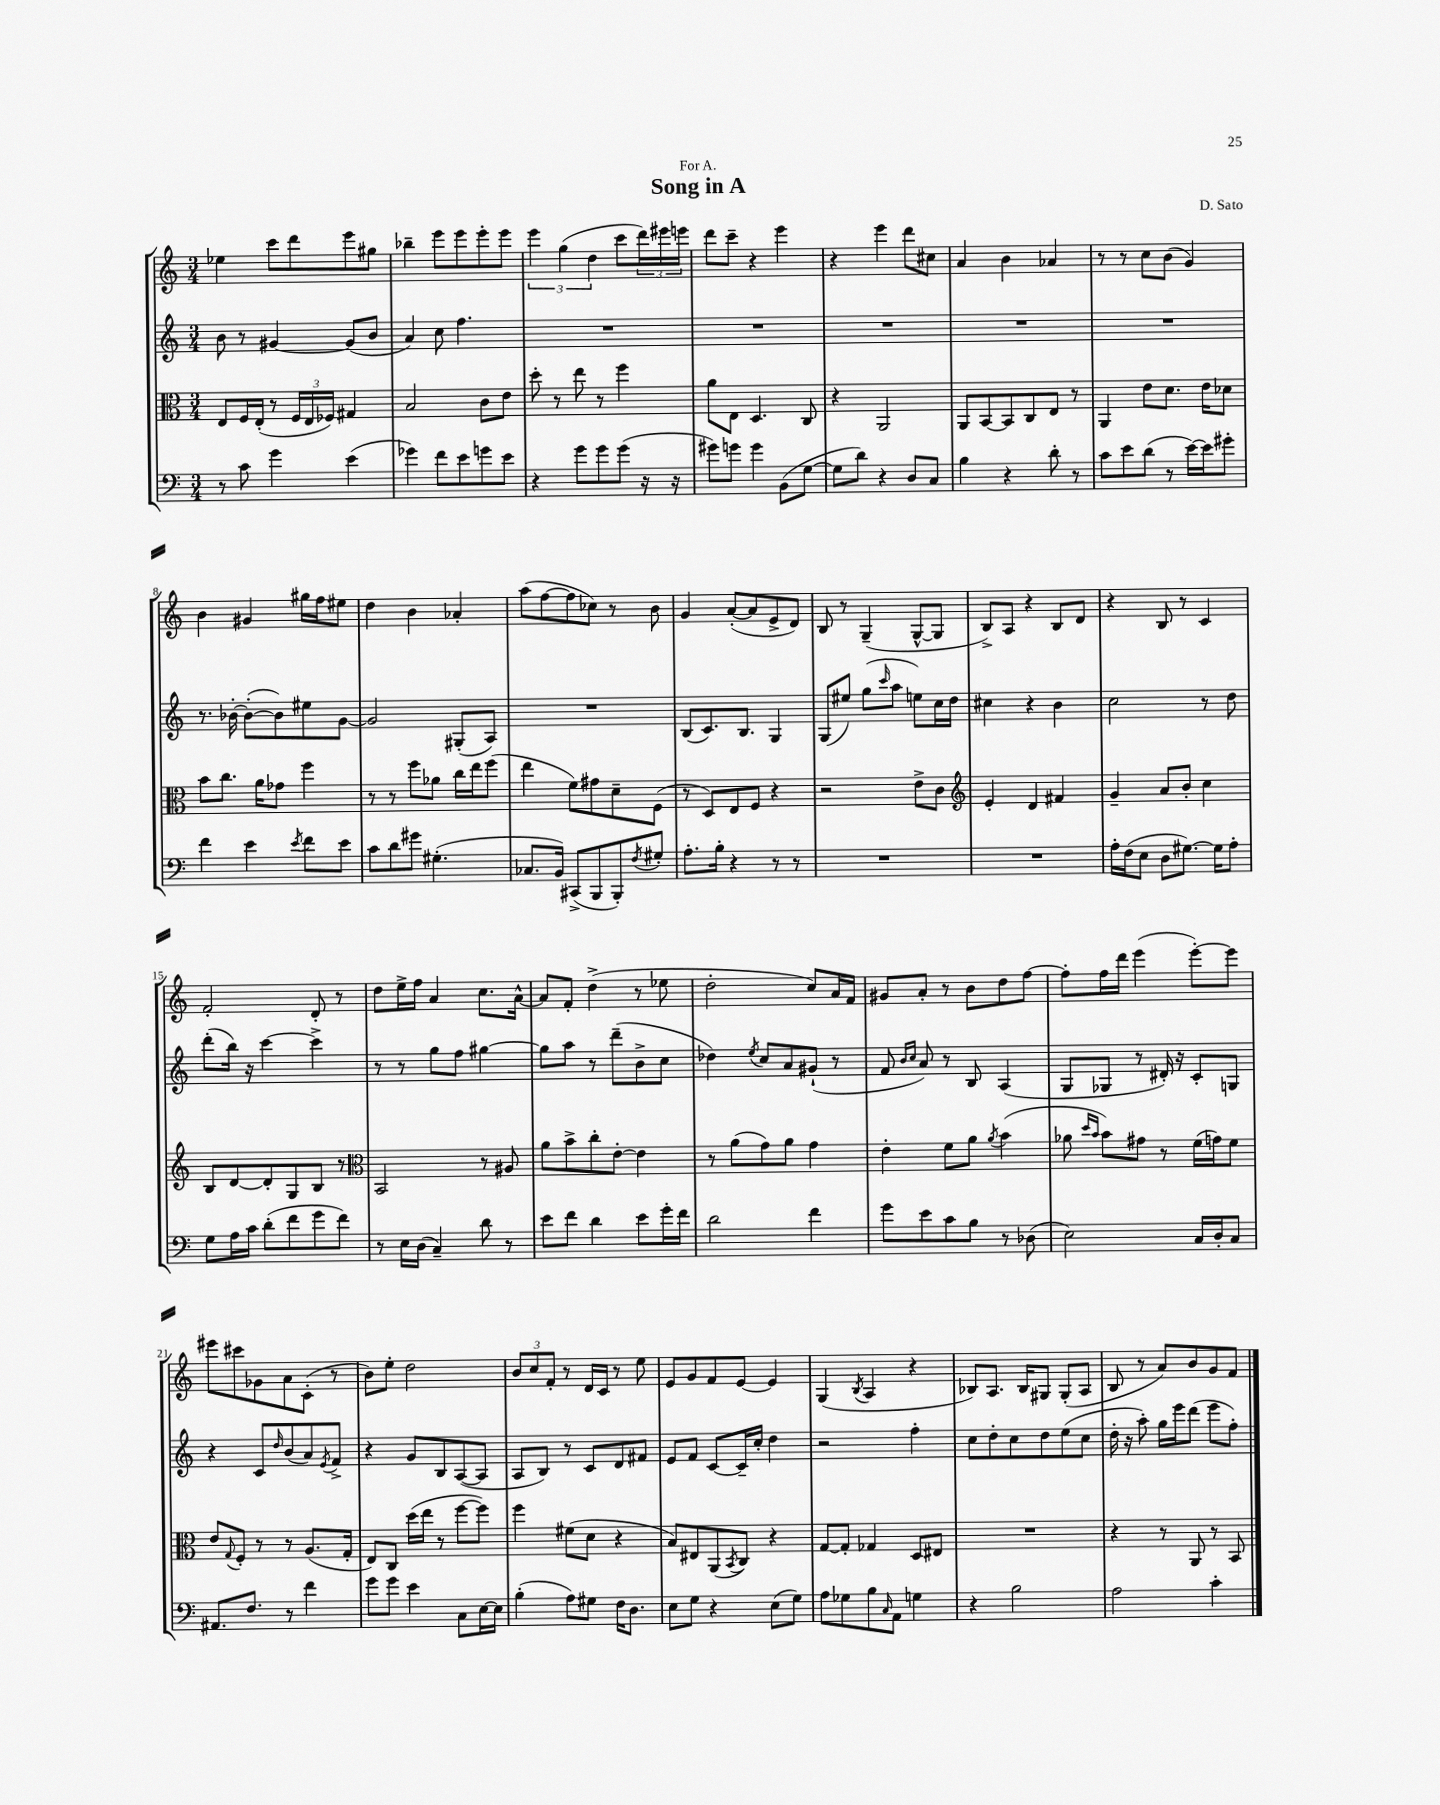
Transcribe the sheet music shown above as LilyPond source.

\header { title = "Song in A" composer = "D. Sato" dedication = "For A." }
<<
\new StaffGroup <<
\new Staff = "s0" {
    \clef treble \key c \major \numericTimeSignature \time 3/4
    ees''4 c'''8 d'''8 e'''8 gis''8 |
    bes''4-- e'''8 e'''8 e'''8-. e'''8 |
    \tuplet 3/2 { e'''4 g''4( d''4 } c'''8 \tuplet 3/2 { d'''16) eis'''16 e'''16 } |
    d'''8 c'''8-- r4 e'''4 |
    r4 e'''4 d'''8 cis''8 |
    a'4 b'4 aes'4 |
    r8 r8 c''8 b'8( g'4) |
    b'4 gis'4 gis''16 f''16 eis''8 |
    d''4 b'4 aes'4-. |
    a''8( f''8~ f''8 ces''8) r8 b'8 |
    g'4 a'8~-.( a'8 e'8-> d'8) |
    b8 r8 g4--( g8~-^ g8 |
    b8->) a8 r4 b8 d'8 |
    r4 b8 r8 c'4 |
    f'2-. d'8-. r8 |
    d''8 e''16-> f''16 a'4 c''8. a'16~-^ |
    a'8 f'8-. d''4->( r8 ees''8 |
    d''2-. c''8) a'16 f'16 |
    gis'8 a'8-. r8 b'8 d''8 f''8~ |
    f''8-. f''16 d'''16 e'''4( e'''8~-.) e'''8 |
    eis'''8 cis'''8 ges'8 a'8 c'8-.( r8 |
    b'8) e''8-. d''2 |
    \tuplet 3/2 { b'8 c''8 f'8-. } r8 d'16 c'16 r8 e''8 |
    e'8 g'8 f'8 e'8~ e'4 |
    g4( \acciaccatura { b8 } a4 r4 |
    bes8) a8. bes16 gis8 gis8-.( a8 |
    b8 r8 a'8) b'8 g'8 f'8 \bar "|." |
}
\new Staff = "s1" {
    \clef treble \key c \major \numericTimeSignature \time 3/4
    b'8 r8 gis'4~ gis'8( b'8 |
    a'4) c''8 f''4. |
    R2. |
    R2. |
    R2. |
    R2. |
    R2. |
    r8. bes'16~-. bes'8~-.( bes'8) eis''8 g'8~ |
    g'2 gis8-.( a8) |
    R2. |
    b8( c'8.) b8. g4 |
    g8( eis''8) g''8( \grace { c'''16 } a''8 e''8) c''16 d''16 |
    cis''4 r4 b'4 |
    c''2 r8 d''8 |
    d'''8-.( b''16) r16 c'''4~ c'''4-> |
    r8 r8 g''8 f''8 gis''4~ |
    gis''8 a''8 r8 d'''8--( b'8-> c''8 |
    des''4) \acciaccatura { e''8 } c''8 a'8 gis'8-!( r8 |
    f'8 \grace { b'16 c''16 } a'8) r8 b8 a4( |
    g8 ges8 r8 dis'16-.) r16 c'8-. g8 |
    r4 c'8 \grace { d''16 } b'8( a'8) \acciaccatura { e'8 } f'8-> |
    r4 g'8 b8 a8~( a8 |
    a8 b8) r8 c'8 d'8 fis'8 |
    e'8 f'8 c'8~ c'16-- c''16-. d''4 |
    r2 f''4-. |
    c''8 d''8-. c''8 d''8 e''8( c''8 |
    d''16-. r16 a''8-.) g''16 e'''16 d'''8( e'''8 f''8-.) \bar "|." |
}
\new Staff = "s2" {
    \clef alto \key c \major \numericTimeSignature \time 3/4
    e8 f16 e16-.( r8 \tuplet 3/2 { f16 e16 fes16) } gis4 |
    b2 c'8 e'8 |
    d''8-. r8 e''8 r8 f''4 |
    a'8 e8 d4. c8 |
    r4 a,2 |
    a,8 b,8~ b,8 c8 e8 r8 |
    a,4 e'8 d'8. e'16 des'8 |
    b'8 c''8. a'16 ges'8 f''4 |
    r8 r8 f''8 aes'8 c''16 e''16 f''8( |
    e''4 f'8) gis'8 d'8-- f8( |
    r8 d8) e8 f8 r4 |
    r2 e'8-> c'8 |
    \clef treble e'4-. d'4 fis'4 |
    g'4-- a'8 b'8-. c''4 |
    b8 d'8~ d'8-. g8 b8 r8 |
    \clef alto b,2 r8 ais8 |
    a'8 b'8-> c''8-. e'8~-. e'4 |
    r8 a'8( g'8) a'8 g'4 |
    e'4-. f'8 a'8 \acciaccatura { a'8 } b'4( |
    aes'8 \grace { d''16 b'16 } b'8) gis'8 r8 f'16( g'16) f'8 |
    e'8 \appoggiatura { g8 } f8-. r8 r8 a8.( g16-. |
    e8) c8 d''16( e''16 r8 f''8~ f''8) |
    f''4 fis'8( d'8 r4 |
    b8) eis8 a,8( \acciaccatura { b,8 } c8) r4 |
    g8~ g8-. ges4 d8 eis8 |
    R2. |
    r4 r8 a,8 r8 b,8 \bar "|." |
}
\new Staff = "s3" {
    \clef bass \key c \major \numericTimeSignature \time 3/4
    r8 c'8 g'4 e'4( |
    ges'4) f'8 e'8 g'8 e'8 |
    r4 g'8 g'8 g'8( r16 r16 |
    gis'8) g'8 g'4 b,8( g8~ |
    g8 d'8) r4 d8 c8 |
    b4 r4 d'8-. r8 |
    c'8 e'8 d'8( r8 e'16~) e'16 gis'8-. |
    f'4 e'4 \acciaccatura { e'8 } f'8 e'8 |
    c'8 d'8 gis'8 gis4.-.( |
    ces8. b,16) cis,8->( b,,8 b,,8-.) \acciaccatura { f8 } gis8-. |
    a8.-. b16-. r4 r8 r8 |
    R2. |
    R2. |
    a16-. f16( e8 d8 gis8.~) gis16 a8-. |
    g8 a16 c'16 d'8-.( f'8 g'8 f'8) |
    r8 e16 d16( c4--) d'8 r8 |
    e'8 f'8 d'4 e'8 g'16-. f'16 |
    d'2 f'4 |
    g'8 e'8 c'8 b8 r8 des8( |
    e2) c16 d16-. c8 |
    ais,8. f8. r8 f'4 |
    g'8 g'8 e'4 c8 e16~ e16 |
    b4-.( a8) gis8 f16 d8. |
    e8 g8 r4 e8( g8) |
    a8 ges8 b8 \grace { c16 } a,8 g4 |
    r4 b2 |
    a2 c'4-. \bar "|." |
}
>>
>>
